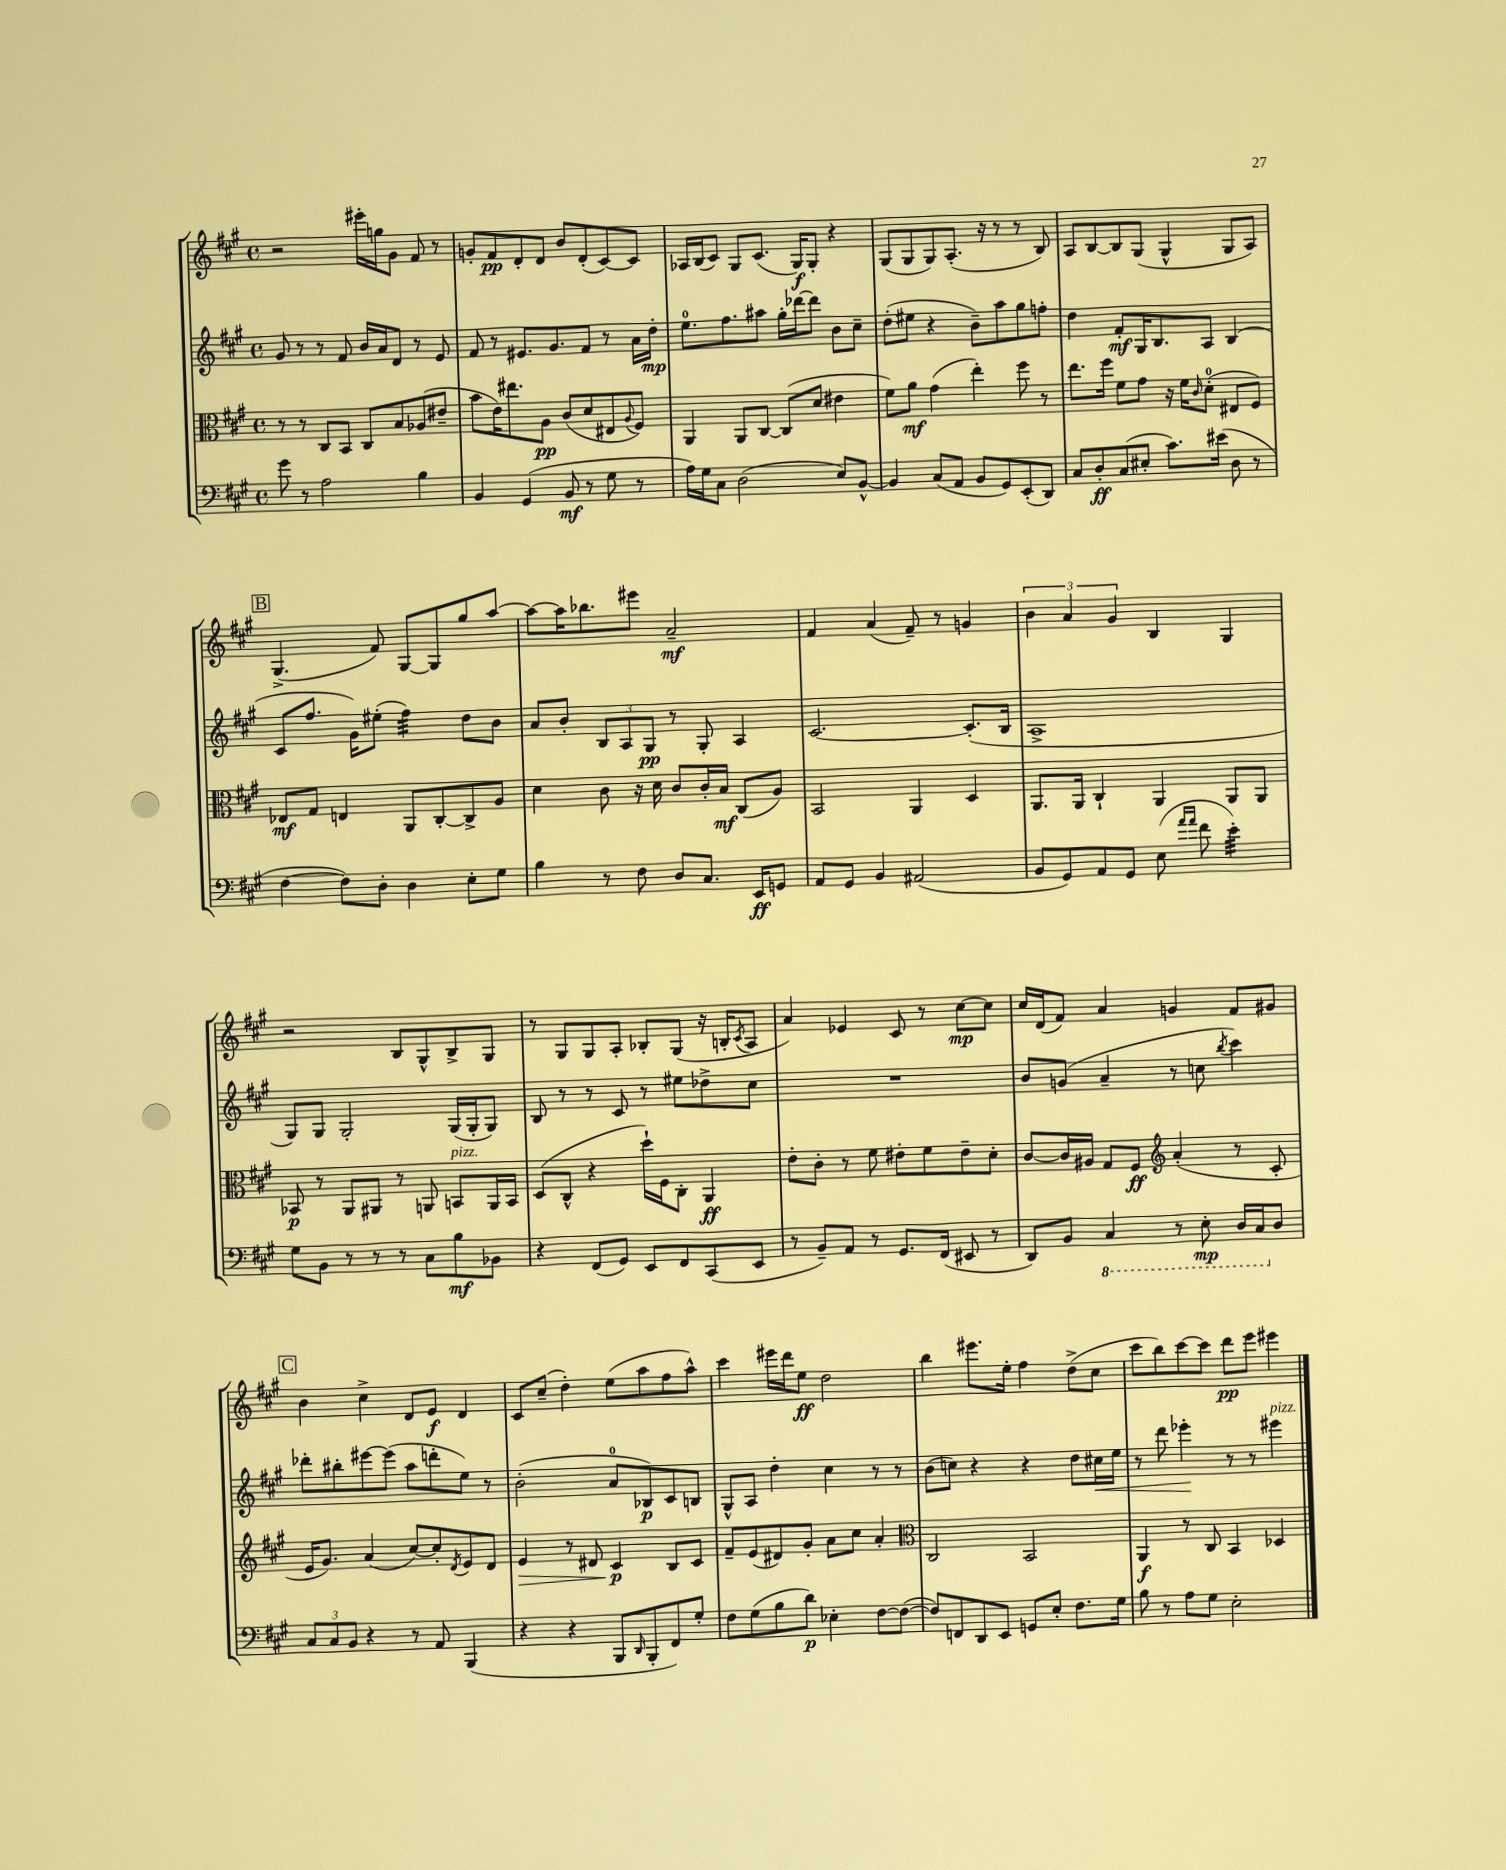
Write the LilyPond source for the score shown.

<<
\new StaffGroup <<
\new Staff = "s0" {
    \clef treble \key a \major \defaultTimeSignature \time 4/4
    r2 eis'''16-. g''16 gis'8 fis'8 r8 |
    g'8-. fis'8\pp d'8-. d'8 b'8 d'8-.( cis'8~) cis'8 |
    aes16 b16( cis'8) gis8 cis'8.( gis16\f) gis8-. r4 |
    gis8( gis8 gis8) a8.-.( r16 r8 r8 b8) |
    a8 b8~ b8 gis8( gis4-^ gis8 a8) |
    \mark \markup { \box "B" } gis4.->( fis'8) gis8~ gis8 gis''8 a''8~ |
    a''8~ a''16 bes''8. eis'''8 a'2--\mf |
    fis'4 a'4( fis'8--) r8 g'4 |
    \tuplet 3/2 { b'4 a'4 gis'4 } b4 gis4 |
    r2 b8 gis8-^ b8-> gis8 |
    r8 gis8 gis8 a8-. bes8-. gis8( r16 b16-. \acciaccatura { cis'8 } a8 |
    a'4) ees'4 cis'8 r8 cis''8~\mp cis''8 |
    cis''16 d'16( fis'8) a'4 g'4 fis'8 gis'8 |
    \mark \markup { \box "C" } b'4 cis''4-> d'8 e'8\f d'4 |
    cis'8 cis''8--( d''4-.) e''8( a''8 fis''8 a''8-^) |
    cis'''4 eis'''16 d'''16 e''8\ff d''2 |
    b''4 eis'''8. e''16-. fis''4 d''8->( cis''8 |
    cis'''8 b''8) cis'''8~ cis'''8 d'''8\pp e'''8 eis'''4 \bar "|." |
}
\new Staff = "s1" {
    \clef treble \key a \major \defaultTimeSignature \time 4/4
    gis'8 r8 r8 fis'8 b'16 a'16 d'8 r8 e'8 |
    fis'8 r8 eis'8. gis'8. fis'8 r8 a'16 d''16-.\mp |
    e''8.-0 fis''8. ais''8 gis''16-. des'''16~ des'''8 b'8 cis''8-- |
    d''8-.( eis''8 r4 b'8--) a''8 gis''8 f''8-. |
    d''4 fis'8-.\mf gis16 b8. a8 b4( |
    \mark \markup { \box "B" } cis'8 fis''8. gis'16) eis''8-.( fis''4:32) d''8 b'8 |
    a'8 b'8-. \tuplet 3/2 { b8 a8 gis8\pp } r8 gis8-. a4 |
    cis'2.~ cis'8.-.( b16 |
    a1-> |
    gis8) gis8 gis2-. gis16( gis16-. gis8) |
    b8 r8 r8 cis'8 r8 eis''8 des''8-> cis''8 |
    R1 |
    b'8 g'8( a'4-- r8 c''8 \acciaccatura { b''8 } cis'''4) |
    \mark \markup { \box "C" } des'''8-. bis''8-. eis'''8~ eis'''8( a''8 d'''8-. e''8) r8 |
    b'2-.( a'8-0 bes8\p) cis'8 b8 |
    gis8-^ a8 d''4-. cis''4 r8 r8 |
    b'8( c''8) r4 r4 d''8 cis''16\< e''16 |
    r8 d'''8 ees'''4-.\! r8 r8 eis'''4^\markup { \italic "pizz." } \bar "|." |
}
\new Staff = "s2" {
    \clef alto \key a \major \defaultTimeSignature \time 4/4
    r8 r8 cis8 b,8 cis8 b8 aes8( eis'8-- |
    b'8 e'16) eis''8. a8\pp cis'8( d'8 eis8 \appoggiatura { a8 } fis8) |
    a,4 a,8 cis8~ cis8( d'8 eis'4 |
    fis'8) a'8\mf gis'4( e''4-.) fis''8 r8 |
    e''8. fis''16 fis'8 gis'8 r16 fis'16 \grace { cis'16 } d'8-0-.( eis8 fis8) |
    \mark \markup { \box "B" } ees8\mf gis8 e4 a,8 cis8~-. cis8-> a8 |
    d'4 cis'8 r16 d'16 cis'8 cis'16-. b16\mf cis8( a8) |
    b,2 a,4 d4 |
    a,8. a,16 cis4-! a,4 a,8 a,8 |
    bes,8\p r8 a,8 ais,8 r8 a,8 b,8^\markup { \italic "pizz." } a,16 b,16 |
    d8( cis8-^ r4 d''16-!) fis16 cis8-. a,4\ff |
    e'8-. cis'8-. r8 fis'8 eis'8-. fis'8 eis'8-- d'8-. |
    cis'8~ cis'16 ais16 gis8 fis8\ff \clef treble a'4-.( r8 cis'8-. |
    \mark \markup { \box "C" } e'16 gis'8.) a'4( cis''8~) cis''8-. \acciaccatura { d'8 } e'8 d'8 |
    e'4\> r8 dis'8 cis'4\p\! b8 cis'8 |
    fis'8-- e'8( dis'8) gis'8-. a'8 cis''8 a'4-. |
    \clef alto cis2 b,2 |
    a,4\f r8 cis8 b,4 des4 \bar "|." |
}
\new Staff = "s3" {
    \clef bass \key a \major \defaultTimeSignature \time 4/4
    gis'8 r8 a2 b4 |
    b,4 gis,4( b,8\mf r8 gis8 r8 |
    a16) gis16 cis8 d2( e8) b,8~-^ |
    b,4 cis8( a,8 b,8 gis,8) e,8-.( d,8) |
    cis8 d8-.\ff cis8( eis8-. cis'8.) eis'16( d8 r8 |
    \mark \markup { \box "B" } fis4~ fis8) d8-. d4 e8-. gis8 |
    b4 r8 fis8 d8 cis8. e,16\ff g,8 |
    a,8 gis,8 b,4 ais,2( |
    b,8 gis,8) a,8 gis,8 e8( \grace { a'16 a'16 } fis'8 e'4:32-.) |
    gis8 b,8 r8 r8 r8 cis8 b8\mf bes,8 |
    r4 fis,8( gis,8) e,8 fis,8 cis,8( e,8 |
    r8 b,8--) a,8 r8 gis,8. fis,16( eis,8 r8 |
    d,8) b,8 \ottava #-1 cis,4 r8 e,8-.\mp d,16 cis,16 \ottava #0 d8 |
    \mark \markup { \box "C" } \tuplet 3/2 { cis8 cis8 b,8 } r4 r8 a,8 b,,4( |
    r4 r4 b,,8 \grace { d,16 } b,,8-. fis,8) gis8-. |
    fis8 gis8( b8 d'8\p) ees4-. fis8~ fis8~( |
    fis8) f,8 d,8 e,8 g,8 e8-. fis8. gis16 |
    b8 r8 a8 gis8 e2-. \bar "|." |
}
>>
>>
\layout { \context { \Score \remove "Bar_number_engraver" } }
